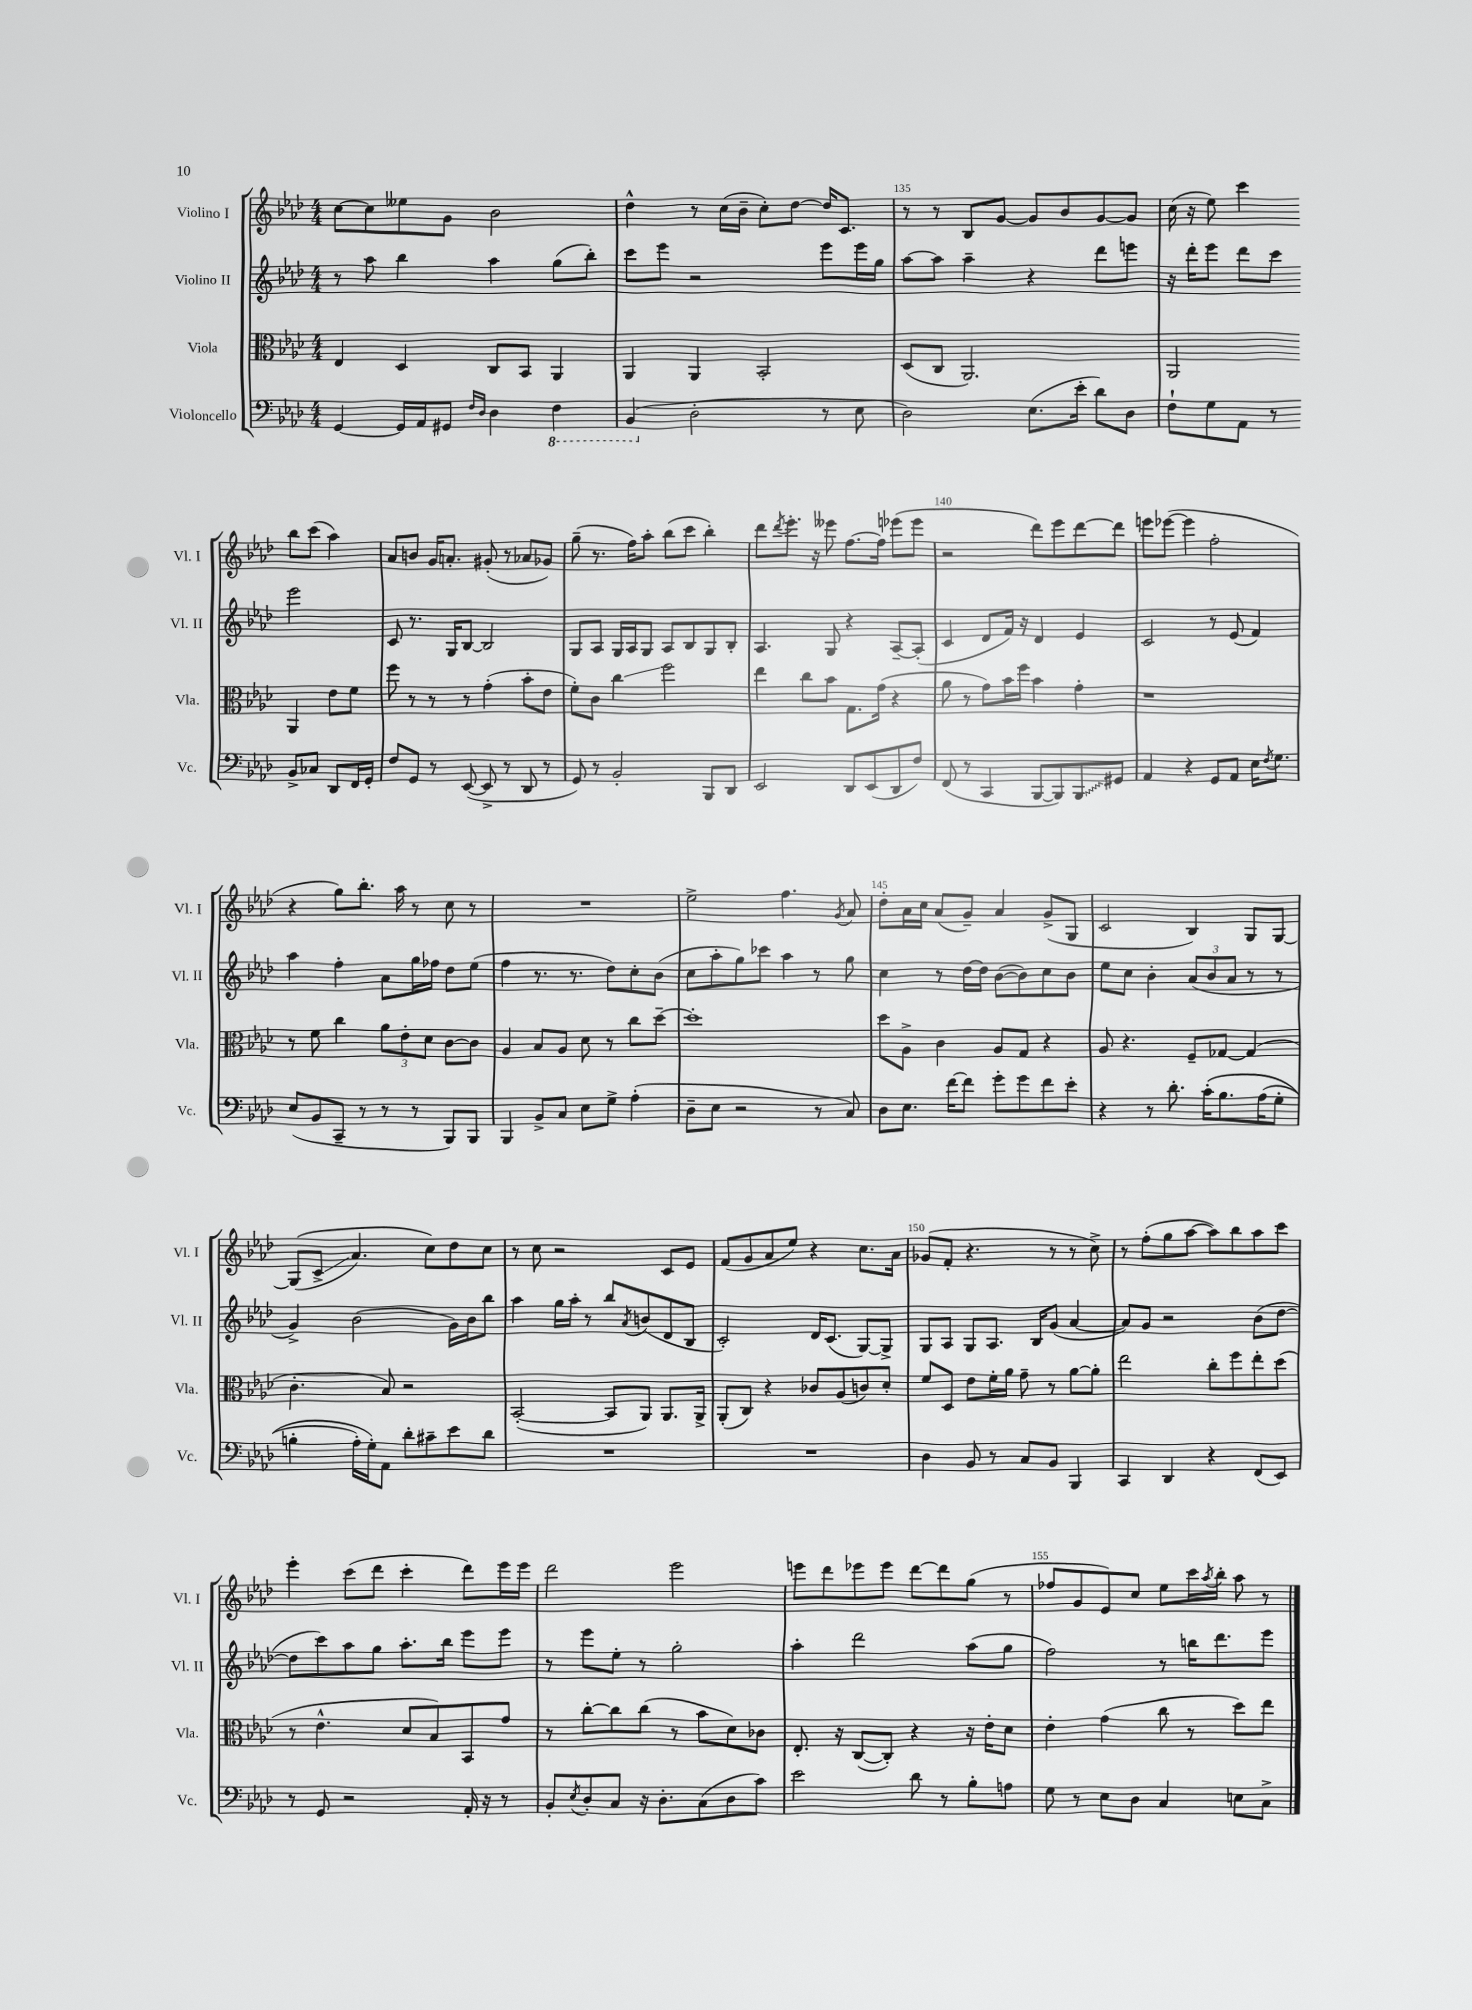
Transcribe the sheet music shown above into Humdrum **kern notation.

**kern	**kern	**kern	**kern
*staff4	*staff3	*staff2	*staff1
*clefF4	*clefC3	*clefG2	*clefG2
*k[b-e-a-d-]	*k[b-e-a-d-]	*k[b-e-a-d-]	*k[b-e-a-d-]
*M4/4	*M4/4	*M4/4	*M4/4
[4GG	4E-	8r	[8cc
.	.	8aa-	8cc]
16GG]	4D-	4bb-	8ee--
16AA-	.	.	.
8GG#	.	.	8g
16qqF	.	.	.
16qqD-	.	.	.
4D-	8C	4aa-	2b-
.	8BB-	.	.
4FF	4AA-	(8gg	.
.	.	8bb-')	.
=	=	=	=
(4BBB-	4AA-	8ccc	4dd-^^
.	.	8eee-	.
2D-'	4AA-	2r	8r
.	.	.	(16cc
.	.	.	16b-~
.	2BB-'	.	8cc')
.	.	.	[8dd-
8r	.	8eee-	16dd-]
.	.	.	8.c
8E-	.	16eee-	.
.	.	16gg	.
=	=	=	=
2D-)	(8D-	[8aa-	8r
.	8C	8aa-]	8r
.	2.AA-)	4aa-~	8B-
.	.	.	[8g
(8.E-	.	4r	8g]
.	.	.	8b-
16e-'	.	.	.
8d-)	.	8ddd-	[8g
8D-	.	8eee	8g]
=	=	=	=
8F`	2AA-	16r	(16cc
.	.	16ddd-'	16r
8G	.	8eee-	8ee-)
8AA-	.	8ddd-	4ccc
8r	.	8ccc	.
8BB-^	4AA-	2eee-	8bb-
8C-	.	.	(8ccc
8DD-	8e-	.	4aa-)
16FF	8f	.	.
16GG'	.	.	.
=	=	=	=
8F	8ff	8c	8a-
8GG	8r	8.r	8b
8r	8r	.	16g
.	.	16G	8.a'
([8EE-	8r	[8B-	.
8EE-^]	(4g'	2B-]	(8g#'
8r	.	.	8r
8DD-	8b-'	.	8a-
8r	8e-	.	8g-)
=	=	=	=
8GG)	8f')	8G	(8gg~
8r	8c	8A-	8.r
2BB-'	4cc	16G	.
.	.	16A-	16ff)
.	.	8G	8aa-'
.	2ff	8A-	(8bb-
.	.	8B-	8ccc
8BBB-	.	8G	4bb-')
8DD-	.	8B-'	.
=	=	=	=
2EE-	4ee-	4.A-	8ddd-
.	.	.	8qddd-
.	.	.	8.eee-'
.	8cc	.	.
.	.	.	16r
.	8b-	8G	8eee--
8DD-	8.G	4r	[8.ff
(8EE-	.	.	.
.	(16g	.	16ff]
8DD-	4r	[8A-~	(8eee-
8F)	.	(8A-']	8eee-
=	=	=	=
(8FF	8a-	4c	2r
8r	8r	.	.
4CC	8g)	8d-	.
.	16b-	16f)	.
.	16ff	16r	.
[8BBB-	4b-	4d-	8ddd-)
8BBB-])	.	.	8eee-
8BBB-	4g'	4e-	[8ddd-
8GG#	.	.	8ddd-]
=	=	=	=
4AA-	1r	2c	8eee
.	.	.	([8eee-
4r	.	.	4eee-]
8GG	.	8r	2ff'
8AA-	.	(8e-	.
16E-	.	4f)	.
8qF	.	.	.
8.G	.	.	.
=	=	=	=
(8E-	8r	4aa-	4r
8BB-	8f	.	.
8CC~	4cc	4ff'	8gg)
8r	.	.	8.bb-'
8r	12a-	8a-	.
.	.	.	16aa-
.	12e-'	.	.
8r	.	16gg	8r
.	12d-	.	.
.	.	16ff-	.
8BBB-)	[8c	8dd-	8cc
8BBB-	8c]	(8ee-	8r
=	=	=	=
4BBB-	4A-	4ff	1r
8BB-^	8B-	8.r	.
8C	8A-	.	.
.	.	8.r	.
8E-	8d-	.	.
8G^	8r	8dd-)	.
(4A-'	8cc	8cc'	.
.	[8dd-~	(8b-	.
=	=	=	=
8D-~	1dd-']	8cc	2ee-^
8E-	.	8aa-'	.
2r	.	8gg)	.
.	.	8ccc-	.
.	.	4aa-	4.ff
8r	.	8r	.
.	.	.	8qg
8C)	.	8gg	8a-
=	=	=	=
8D-	8dd-	4cc	8dd-'
8.E-	8A-^	.	16a-
.	.	.	16cc
.	4c	8r	(8a-
[16f	.	.	.
8f]	.	[16dd-	8g~)
.	.	16dd-]	.
8g'	8A-	([8b-	4a-
8g	8G	8b-])	.
8f	4r	8cc	(8g^
8e-'	.	8b-	8G
=	=	=	=
4r	8A-	8ee-	2c
.	4.r	8cc	.
8r	.	4b-'	.
8.d-'	.	.	.
.	8F~	(12a-	4B-)
&(16c'	.	.	.
.	.	12b-	.
8.B-	[8G-	.	.
.	.	12a-	.
.	(4G-]	8r	8G
(16A-	.	.	.
8G'	.	8r	[8G
=	=	=	=
4B'	4.c'	4g^)	&((8G]
.	.	.	8c^
16A-')	.	(2b-	4.a-)
16G'&)	.	.	.
8AA-	8B-)	.	.
8d-'	2r	.	.
8c#~	.	.	8cc&)
8e-	.	16g)	8dd-
.	.	16b-	.
8d-	.	8bb-	8cc
=	=	=	=
1r	([2BB-'	4aa-	8r
.	.	.	8cc
.	.	16gg	2r
.	.	16aa-'	.
.	.	8r	.
.	8BB-]	8bb-	.
.	.	8qa-	.
.	8AA-)	(8b	.
.	8.AA-	8d-	8c
.	.	8B-	8e-
.	16AA-^	.	.
=	=	=	=
1r	(8AA-'	2c')	(8f
.	8C)	.	8g
.	4r	.	8a-
.	.	.	8ee-)
.	8c-	16d-	4r
.	.	(8.c	.
.	(8A-	.	.
.	8c)	[8G)	8.cc
.	8d-'	8G^]	.
.	.	.	16a-
=	=	=	=
4D-	8f	8G	(8g-
.	8D-	8A-	8f'
8BB-	8e-	8G	4.r
8r	16f'	8.A-	.
.	16a-	.	.
8C	8g~	.	.
.	.	16B-	.
8BB-	8r	(8g	8r
4BBB-	[8a-	[4a-	8r
.	8a-']	.	8cc^)
=	=	=	=
4CC	2ee-	8a-])	8r
.	.	8g	(8ff'
4DD-	.	2r	8gg
.	.	.	[8aa-
4r	8cc'	.	8aa-])
.	8ff	.	8bb-
(8FF	8ee-'	(8b-	8aa-
8EE-)	(8dd-	[8dd-	8ccc
=	=	=	=
8r	8r	8dd-]	4eee-'
8GG	4.e-^^	8ccc)	.
2r	.	8aa-	(8ccc
.	.	8gg	8ddd-
.	8d-	8.aa-'	4ccc'
.	8B-)	.	.
.	.	16bb-	.
16AA-'	8BB-	8eee-	8ddd-)
16r	.	.	.
8r	8g	8eee-	16eee-
.	.	.	16eee-
=	=	=	=
8BB-'	8r	8r	2ddd-
8qE-	.	.	.
8D-'	[8cc'	8eee-	.
8C	8cc]	8ee-'	.
16r	(8cc	8r	.
8.D-'	.	.	.
.	8r	2gg'	2eee-
(8C	8b-	.	.
8D-	8d-)	.	.
8c)	8c-	.	.
=	=	=	=
2e-	8.E-'	4aa-'	8eee
.	.	.	8ddd-
.	16r	.	.
.	([8C	2ddd-	8eee-
.	8C'])	.	8eee-
8d-	4r	.	[8ddd-
8r	.	.	8ddd-]
8B-'	16r	(8aa-	(8gg
.	16e-'	.	.
8A	8d-	8gg	8r
=	=	=	=
8G	4e-'	2ff)	8ff-
8r	.	.	8g
8E-	(4g	.	8e-)
8D-	.	.	8cc
4C	8cc	8r	8ee-
.	8r	16bb	16ccc
.	.	.	8qaa-
.	.	8.ddd-	16bb-'
8E	8dd-)	.	8aa-
8C^	8ee-	8eee-	8r
==	==	==	==
*-	*-	*-	*-
